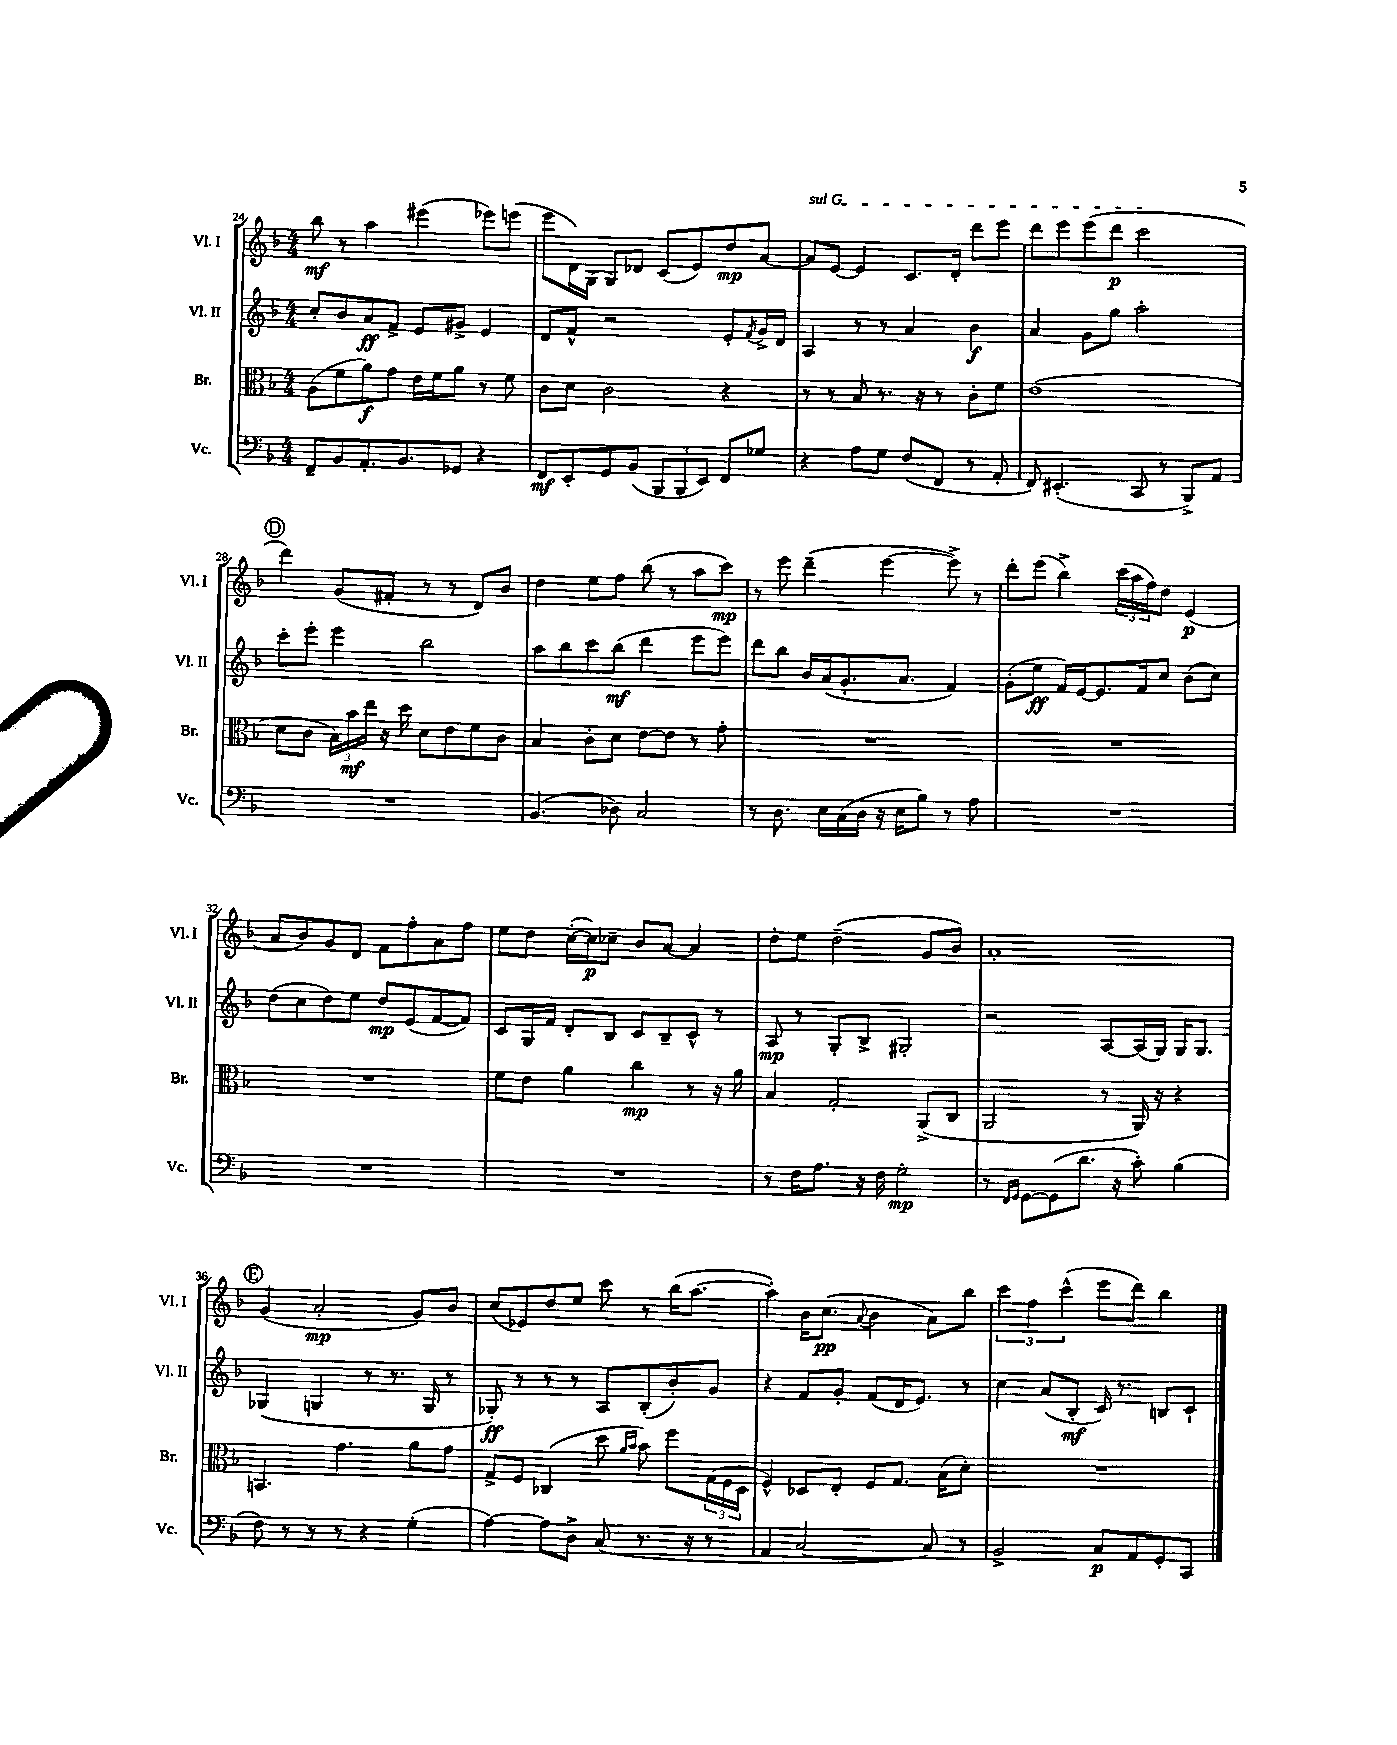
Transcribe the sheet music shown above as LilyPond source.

<<
\new StaffGroup <<
\new Staff = "s0" \with { instrumentName = "Vl. I" shortInstrumentName = "Vl. I" } {
    \clef treble \key f \major \numericTimeSignature \time 4/4
    bes''8\mf r8 a''4 eis'''4( ees'''8) e'''8( |
    e'''8 d'16) g16( g8) des'8 c'8( e'8) d''8\mp a'8~ |
    \once \override TextSpanner.bound-details.left.text = \markup { \italic "sul G" } a'8\startTextSpan e'8~ e'4 c'8. d'16-. d'''8 e'''8 |
    d'''8 e'''8 e'''8( d'''8\p c'''2\stopTextSpan |
    \mark \markup { \circle "D" } d'''4) g'8( fis'8-. r8 r8 d'8) bes'8 |
    d''4 e''8 f''8 bes''8( r8 a''8 c'''8\mp) |
    r8 e'''8 d'''4--( e'''4~ e'''8->) r8 |
    d'''8-. e'''8( bes''4->) \tuplet 3/2 { c'''16( a''16 f''16) } d''8 e'4\p( |
    a'8 bes'8) g'8 d'8 f'8 f''8-. a'8 f''8 |
    e''8 d''8 c''16~-.( c''16\p) ces''8-- bes'8 a'8~ a'4 |
    d''8-. e''8 d''2--( g'8 bes'8) |
    a'1-. |
    \mark \markup { \circle "E" } g'4( a'2-.\mp g'8) bes'8 |
    c''8( ees'8) d''8 e''8 c'''8 r8 bes''16( a''8.~ |
    a''4-.) bes'16 c''8.\pp( \appoggiatura { a'8 } bes'4 a'8) bes''8 |
    \tuplet 3/2 { c'''4 f''4 c'''4-^( } e'''8 d'''8) bes''4 \bar "|." |
}
\new Staff = "s1" \with { instrumentName = "Vl. II" shortInstrumentName = "Vl. II" } {
    \clef treble \key f \major \numericTimeSignature \time 4/4
    c''8-. bes'8 a'8\ff f'8-> e'8 gis'8-> e'4 |
    d'8 f'8-^ r2 e'8-. \acciaccatura { f'8 } g'16-> d'16 |
    a4 r8 r8 a'4 bes'4\f |
    a'4 g'8 g''8 a''2-. |
    \mark \markup { \circle "D" } c'''8-. e'''8-. e'''4 bes''2 |
    a''8 bes''8 c'''8 bes''8\mf( d'''4 e'''8 e'''8) |
    d'''8 bes''8 bes'16 a'16( g'8.-. a'8. f'4) |
    g'8-.( e''8\ff f'16) e'16~ e'8. f'16 c''8 bes'8( c''8) |
    d''8( c''8 d''8) e''8 d''8\mp e'8( f'8~ f'8) |
    c'8 g16 f'16 d'8-. bes8 c'8 bes8-- c'8-^ r8 |
    a8\mp r8 g8-. bes8-> gis2-. |
    r2 a8~ a16( g16) g16 g8. |
    \mark \markup { \circle "E" } ges4( g4 r8 r8. g16 r8 |
    ges8-.\ff) r8 r8 r8 a8 bes8-.( bes'8-.) g'8 |
    r4 f'8 g'8-. f'8( d'16 e'8.) r8 |
    c''4 a'8( bes8-.\mf c'16) r8. b8 c'8-! \bar "|." |
}
\new Staff = "s2" \with { instrumentName = "Br." shortInstrumentName = "Br." } {
    \clef alto \key f \major \numericTimeSignature \time 4/4
    a8( f'8 a'8\f) g'8 e'16 f'16 a'8 r8 f'8 |
    c'8 d'8 c'2 r4 |
    r8 r8 bes8 r8. r16 r8 c'8-. f'8 |
    e'1( |
    \mark \markup { \circle "D" } d'8 c'8 \tuplet 3/2 { bes16) bes'16\mf e''16 } r16 d''16 d'8 e'8 f'8 c'8 |
    bes4 c'8-. d'8 e'8~ e'8 r8 g'8-. |
    R1 |
    R1 |
    R1 |
    f'8 e'8 a'4 c''4\mp r8 r16 a'16 |
    bes4 g2-. a,8->( c8 |
    a,2 r8 a,16) r16 r4 |
    \mark \markup { \circle "E" } b,4. g'4. a'8 g'8 |
    g8-> f8 ces4( d''8 \grace { a'16 bes'16 } bes'8) f''8 \tuplet 3/2 { g16( f16 d16 } |
    f4-^) des8 e8-. f8 g8. bes16( d'8-.) |
    R1 \bar "|." |
}
\new Staff = "s3" \with { instrumentName = "Vc." shortInstrumentName = "Vc." } {
    \clef bass \key f \major \numericTimeSignature \time 4/4
    f,8-- bes,8 a,8.-. bes,8. ges,8 r4 |
    f,8\mf e,8-. g,8 bes,8( \tuplet 3/2 { bes,,8 bes,,8 e,8) } f,8 ges8 |
    r4 a8 g8 f8( f,8 r8 a,8-. |
    f,8) eis,4.-.( c,8 r8 bes,,8->) a,8 |
    \mark \markup { \circle "D" } R1 |
    bes,4.( des8) c2 |
    r8 d8. e16 c16( d16 r16 e16 bes8) r8 a8 |
    R1 |
    R1 |
    R1 |
    r8 f16 a8. r16 f16 g2-.\mp |
    r8 \grace { f,16 g,16 } g,8~ g,8( d'8. r16 c'8-.) bes4( |
    \mark \markup { \circle "E" } f8) r8 r8 r8 r4 g4-.( |
    a4~) a8 d8-> c8( r8. r16 r8 |
    a,4 c2~ c8) r8 |
    bes,2-> c8\p a,8 g,8-. c,8 \bar "|." |
}
>>
>>
\layout { \context { \Score currentBarNumber = #24 } }
